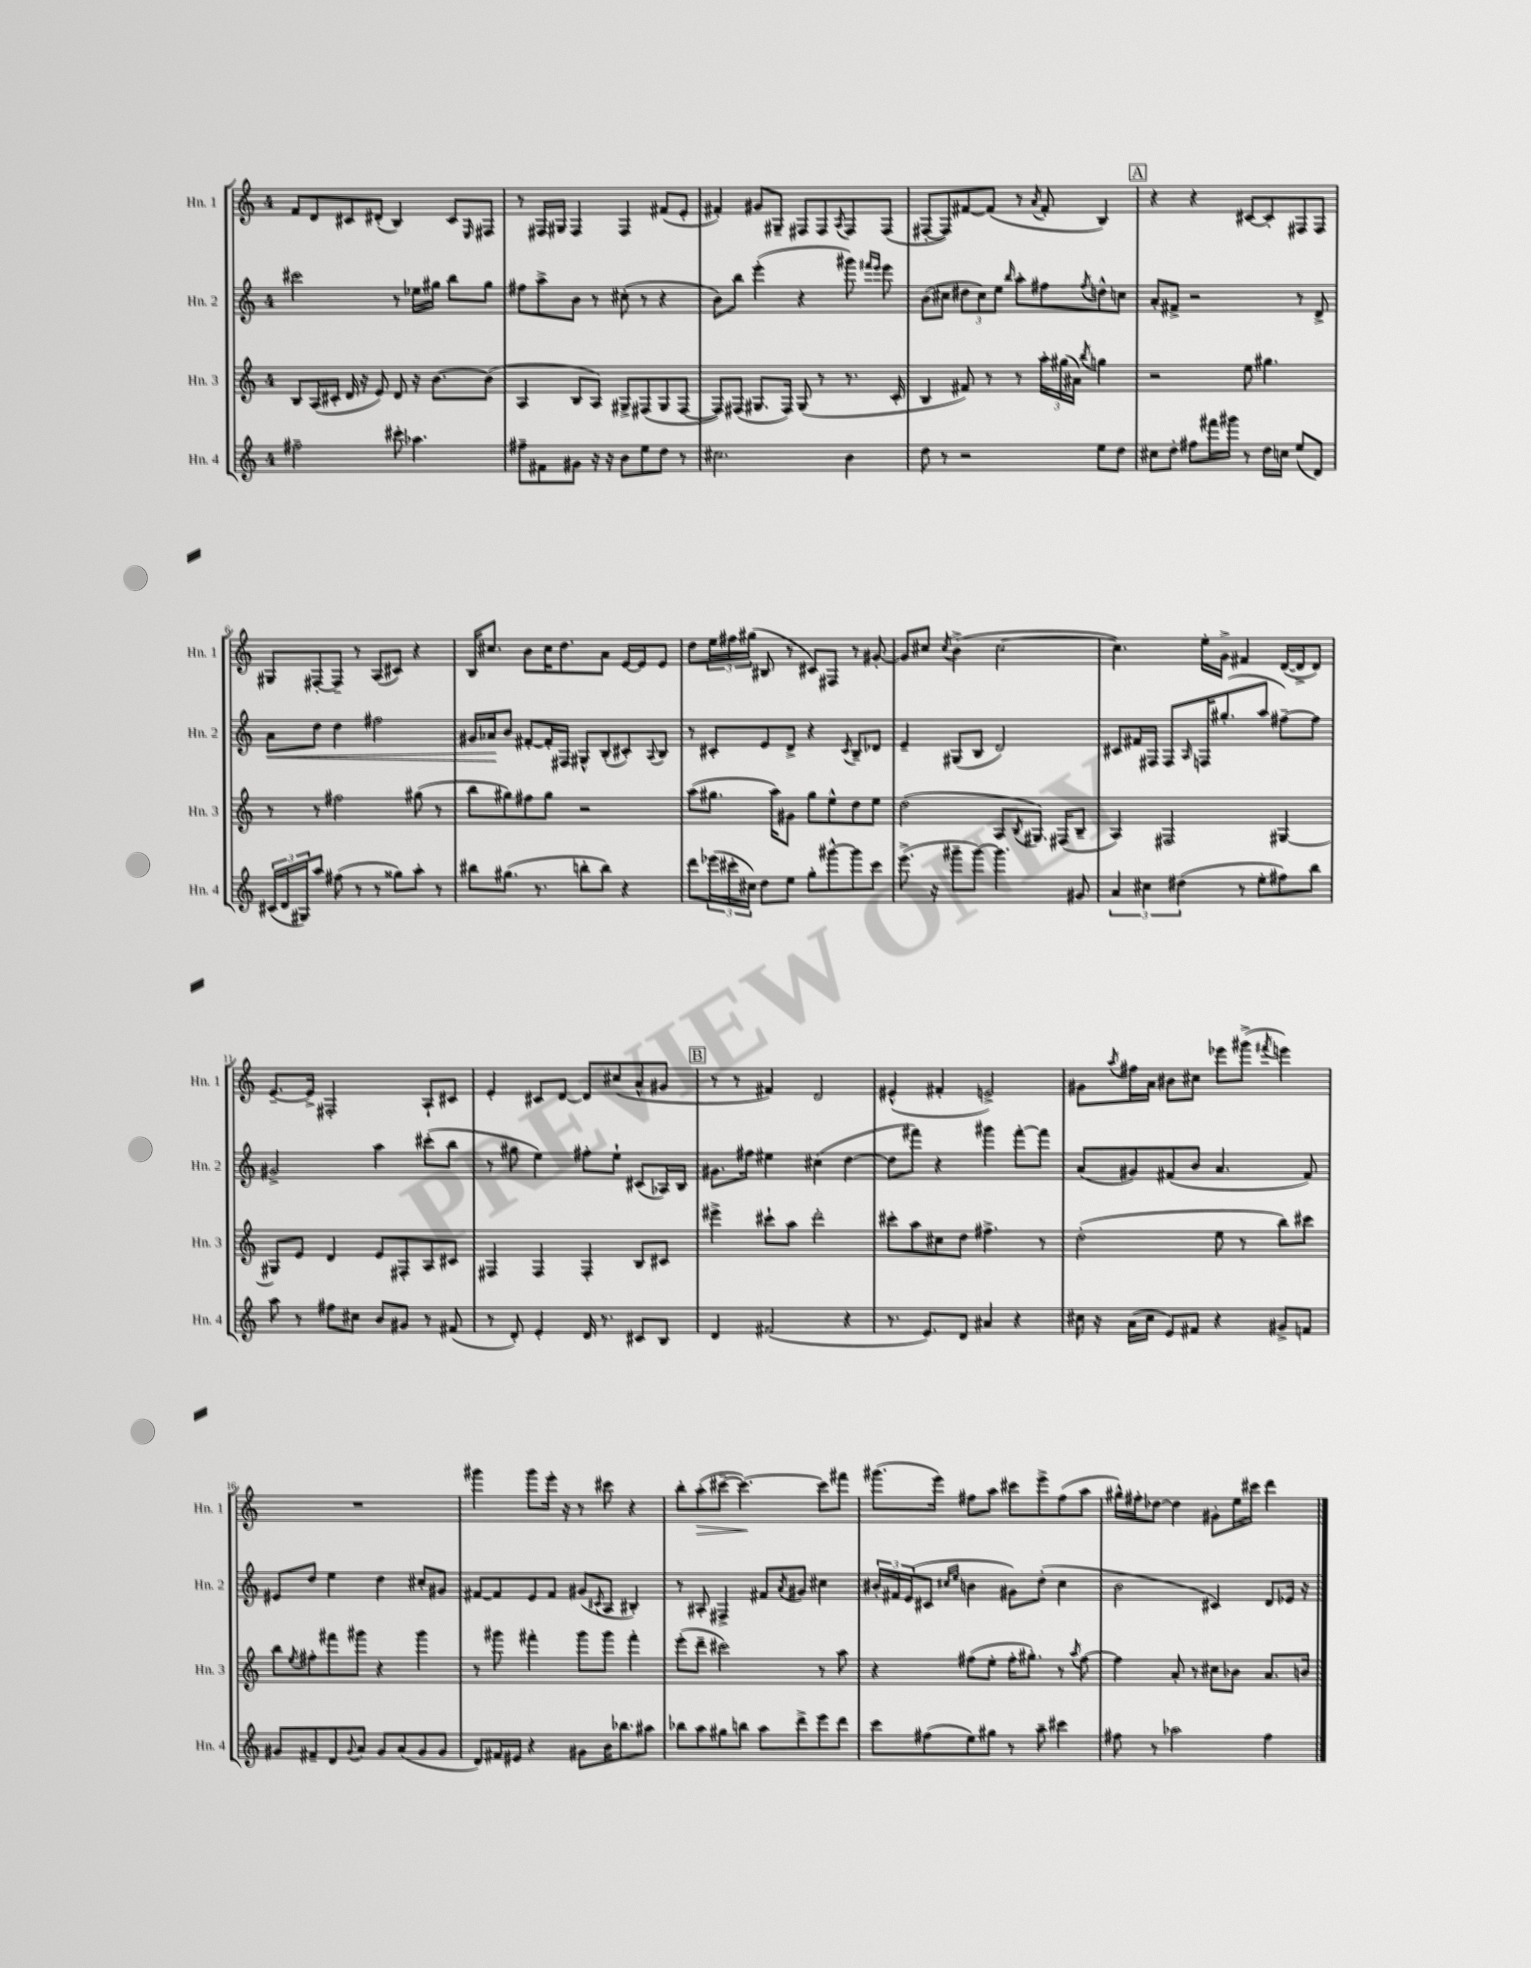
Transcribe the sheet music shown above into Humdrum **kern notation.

**kern	**kern	**kern	**kern
*staff4	*staff3	*staff2	*staff1
*clefG2	*clefG2	*clefG2	*clefG2
*k[]	*k[]	*k[]	*k[]
*M4/4	*M4/4	*M4/4	*M4/4
2ff#~	8B	2ccc#	8f
.	(16A	.	8d
.	16c#'	.	.
.	16d	.	8c#
.	16r	.	.
.	8e)	.	(8d#'
8ccc#'	8d	8r	4B)
4.aa-	16r	16ee-	.
.	[8.b	16gg#	.
.	.	8bb	8c#
.	.	.	16qqE
.	(8b]	8gg#	8F#
=	=	=	=
8ff#~	4A	8ff#	8r
8f#	.	8aa^	16F#
.	.	.	16G#
8g#	8B	8b	4F#
16r	8A)	8r	.
16r	.	.	.
8b	8G#^	(8cc#'	4F#
8ee	(8F#	8r	.
8dd	8G#	4r	(8f#
8r	[8F#	.	8e'
=	=	=	=
2.cc#	8F#])	8b)	4f#')
.	(8F#	8bb	.
.	8.G#	(4eee'	8g#
.	.	.	8G#~
.	16F#)	.	.
.	(8G#	4r	8F#
.	8r	.	8F#
.	.	.	8qA
4b	8.r	8ggg#)	8F#
.	.	16qqfff#	.
.	.	16qqeee	.
.	.	8eee	(8F#
.	16c'	.	.
=	=	=	=
8dd	4B	(8b	[8F#'
8r	.	8cc#	8F#])
2r	8f#)	12dd#	[8f#
.	.	12cc#)	.
.	8r	.	(8f#]
.	.	12ee	.
.	.	16qqbb	.
.	8r	8aa'	8r
.	.	.	8qa
.	24aa'	8ff#	8f#'
.	(24gg#	.	.
.	24a#)	.	.
.	8qbb	8qff#	.
8ee	4gg	8dd^^	4B)
8dd	.	8cc	.
=	=	=	=
8cc#	2r	8a'	4r
8dd'	.	8f#^	.
8ff#	.	2r	4r
16fff#	.	.	.
16ggg#	.	.	.
8r	8ee	.	[8c#
16dd	4.gg#	.	8c#']
16cc	.	.	.
(8ee	.	8r	8F#
8d)	.	8d^	8F#
=	=	=	=
(24c#	8r	8a	8G#
24d	.	.	.
24G#)	.	.	.
8aa	8r	8dd	[8F#'
(8ff#	2ff#	4dd	8F#~]
8r	.	.	8r
8r	.	2ff#	(8A
8gg##)	.	.	8c#)
8aa'	(8gg#	.	4r
8r	8r	.	.
=	=	=	=
8bb#	8bb	16g#	16B
.	.	16a-	8.cc#
(8.gg#	8gg#)	8b	.
.	8ff#	[8f#'	8b
8.r	.	.	.
.	8gg#	16f#']	16cc#
.	.	16F#	8.dd
8bb'	2r	8G#^^	.
8bb)	.	(8B'	8a
4r	.	8c#')	[16e
.	.	.	16e]
.	.	8qqA	.
.	.	8B	8e
=	=	=	=
8ddd	(8aa	8r	8dd
(24eee-	8.gg#	8c#'	24ee
24ccc#'	.	.	24ff#
24cc#)	.	.	(24gg#
8dd	.	8e	8B#
.	16aa)	.	.
8ee	8g#	8d^	8r
8gg'	8gg#	4r	8c#)
[8ggg#^^	8ee^^	.	8F#
.	.	8qc#	.
8ggg#]	8dd	8B~	8r
8ccc#	8ee	8d-	[8g#'
=	=	=	=
(8.eee^	(2dd	4e~	8g#]
.	.	.	8cc#
16r	.	.	.
.	.	.	8qcc#
8ggg#~	.	(8G#	(4b^
[8ggg#)	.	8B	.
4.ggg#]	8A	2d)	[2cc#
.	8qB	.	.
.	8.G#)	.	.
.	(16F#	.	.
8g#	8B~	.	.
=	=	=	=
6a	4A)	8c#	4.cc#])
.	.	16f#	.
6cc#	.	.	.
.	.	16F#	.
.	2F#	8F#	.
(6dd#	.	.	.
.	.	16qqA	.
.	.	16F	16ee'
.	.	(8.gg#'	16g^
8r	.	.	4f#
8ee'	.	8aa	.
8ff#)	[4G#	[8ff#~)	([16d
.	.	.	16d^]
8bb	.	8ff#]	8d)
=	=	=	=
8aa	8G#]	2g#^	[8.e~
8r	8e	.	.
.	.	.	16e^]
8ff#	4d	.	2F#'
8cc#	.	.	.
8b	8e	4aa	.
8g#	8F#'	.	.
8r	8A	(8ccc#'	8A`
(8f#	8c#	8bb	8c#
=	=	=	=
8r	4F#	8r	4e'
8d')	.	8gg#	.
4e'	4F#	4ee)	8c#
.	.	.	[8d
16d	4F#'	8ff#'	8d]
8.r	.	.	.
.	.	8ee`	(8cc#
8c#	8B	(8c#	8a^^
8B	8c#	16A-)	8g#
.	.	16B	.
=	=	=	=
4d	4eee#^	8.g#	8r
.	.	.	8r
.	.	16ff#	.
(2f#	8ccc#`	4ee#	4f#)
.	8aa	.	.
.	2ddd'	(4cc#	2d
4r	.	[4dd	.
=	=	=	=
8.r	8ccc#'	8dd]	(4e#^^
.	8aa	8fff#)	.
8.e)	.	.	.
.	8cc#	4r	4f#'
8d	8dd	.	.
4a#	4.ff#^	4ggg#	2e^)
4r	.	[8fff#'	.
.	8r	8fff#]	.
=	=	=	=
16cc#	(2dd'	(8a	8g#
16r	.	.	.
.	.	.	8qaa
(16a	.	8g#)	16ff#
16cc#	.	.	16a
8e)	.	(8f#	8b#
8f#	.	8b	8cc#
4r	8ee	4.a	8eee-
.	8r	.	(8ggg#^
.	.	.	8qfff#
8g#^	8bb)	.	4eee)
8f	8ccc#	8f#)	.
=	=	=	=
8g#	8bb	8e#	1r
.	8qee	.	.
8f#~	8ff#'	8dd	.
8d	8fff#	4ee	.
8qqg#	.	.	.
8a	8ggg#	.	.
8g#	4r	4dd	.
(8a	.	.	.
8g#	4ggg#	8cc#'	.
8g#	.	8g#	.
=	=	=	=
8d)	8r	[8f#	4ggg#
16f#	8ggg#	8f#]	.
16e#	.	.	.
4r	4fff#'	8e	8ggg#
.	.	8f#	16eee'
.	.	.	16r
8g#	8ggg#	(8g#	8r
.	.	8qc#	.
16b	8ggg#	8A	8ccc#
8.bb-	.	.	.
.	4fff#'	4B#')	4r
8aa#	.	.	.
=	=	=	=
8bb-	(8eee'	8r	8bb'
8aa	8ddd~	8A#'	(8aa'
8gg#	2ccc#)	4F#^	[8ccc#~
8bb	.	.	4.ccc#_)
8aa	.	8f#	.
.	.	8qa	.
8ddd^	.	8g#	.
8eee	8r	4cc#	8ccc#]
8ddd	8aa	.	8fff#
=	=	=	=
8ccc	4r	24b#'	(8.ggg#
.	.	24f#	.
.	.	(24e	.
(8ff#	.	8c#	.
.	.	.	16eee)
.	.	16qqcc#	.
.	.	16qqee	.
8ee)	(8ff#	4b	8ff#
8gg#	8ee'	.	8aa
8r	16ff#'	8g#)	8ccc#
.	8.gg#')	.	.
8aa~	.	(8dd'	8eee^
4ccc#	8r	4cc#	(8ff#
.	8qaa	.	.
.	[8ff#	.	8aa
=	=	=	=
8ff#	4ff#]	2b	16gg#^^)
.	.	.	16ff#'
8r	.	.	[8dd-
2aa-	8a'	.	4dd-]
.	8r	.	.
.	8cc#	4c#)	8g#'
.	8b-	.	16ee
.	.	.	16ccc#
4ff#	8.a	8d	4ddd
.	.	16e-	.
.	16b	16r	.
==	==	==	==
*-	*-	*-	*-
